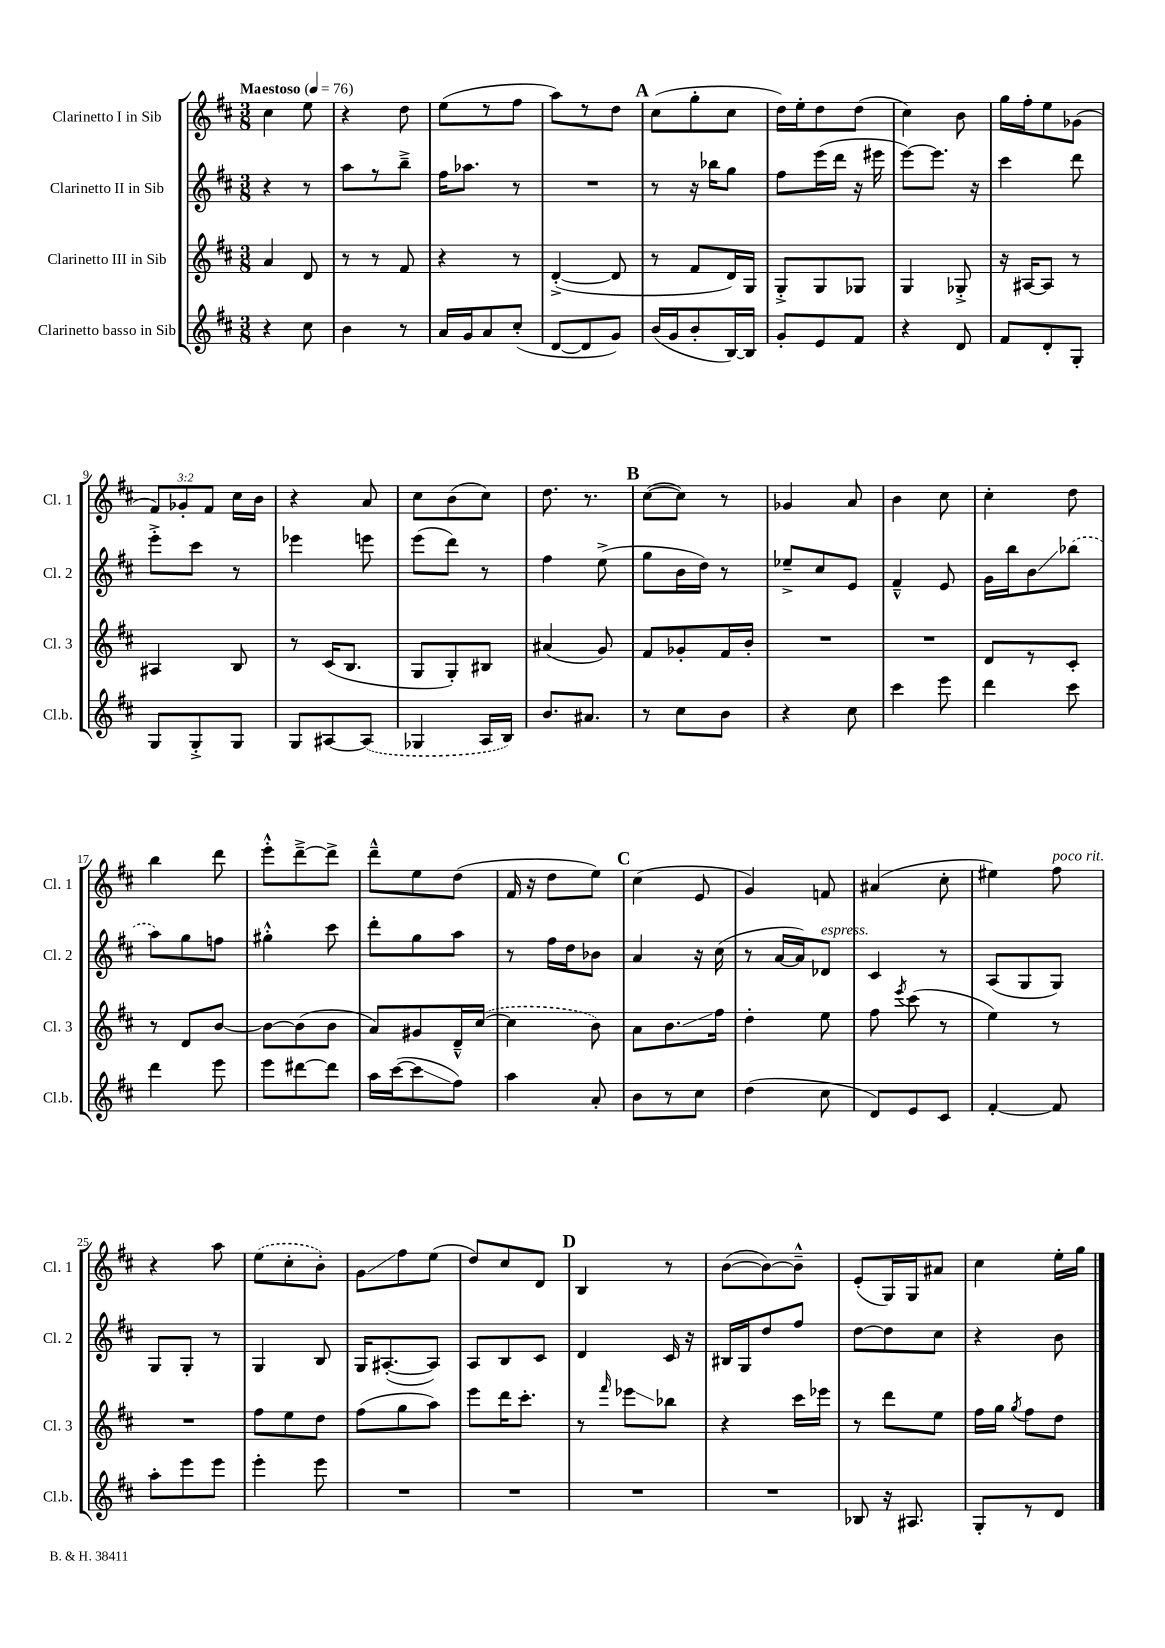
<<
\new StaffGroup <<
\new Staff = "s0" \with { instrumentName = "Clarinetto I in Sib" shortInstrumentName = "Cl. 1" } {
    \clef treble \key d \major \numericTimeSignature \time 3/8 \override Staff.TupletNumber.text = #tuplet-number::calc-fraction-text \tempo "Maestoso" 4 = 76
    \autoBeamOff cis''4 e''8 |
    r4 d''8 |
    e''8[( r8 fis''8] |
    a''8[) r8 d''8] |
    \mark \markup { \bold "A" } cis''8[( g''8-. cis''8] |
    d''16[) e''16-. d''8 d''8]( |
    cis''4) b'8 |
    g''16[ fis''16-. e''8 ges'8]( |
    \tuplet 3/2 { fis'8[) ges'8-. fis'8] } cis''16[ b'16] |
    r4 a'8 |
    cis''8[ b'8( cis''8]) |
    d''8. r8. |
    \mark \markup { \bold "B" } cis''8[~( cis''8]) r8 |
    ges'4 a'8 |
    b'4 cis''8 |
    cis''4-. d''8 |
    b''4 d'''8 |
    e'''8[-.-^ d'''8~---> d'''8]-> |
    d'''8[---^ e''8 d''8]( |
    fis'16 r16 d''8[ e''8]) |
    \mark \markup { \bold "C" } cis''4( e'8 |
    g'4) f'8 |
    ais'4( cis''8-. |
    eis''4) fis''8^\markup { \italic "poco rit." } |
    r4 a''8 |
    \once \slurDashed e''8[( cis''8-. b'8]-.) |
    g'8[\glissando fis''8 e''8]( |
    d''8[) cis''8 d'8] |
    \mark \markup { \bold "D" } b4 r8 |
    b'8[~( b'8~) b'8]---^ |
    e'8[-.( g16) g16 ais'8] |
    cis''4 e''16[-. g''16] \bar "|." |
}
\new Staff = "s1" \with { instrumentName = "Clarinetto II in Sib" shortInstrumentName = "Cl. 2" } {
    \clef treble \key d \major \numericTimeSignature \time 3/8
    \autoBeamOff r4 r8 |
    a''8[ r8 b''8]---> |
    fis''16[ aes''8.] r8 |
    R4. |
    \mark \markup { \bold "A" } r8 r16 bes''16[ g''8] |
    fis''8[ e'''16( d'''16] r16 eis'''16 |
    e'''8[~) e'''8.] r16 |
    cis'''4 d'''8 |
    e'''8[-.-> cis'''8] r8 |
    ees'''4 e'''8 |
    e'''8[( d'''8]) r8 |
    fis''4 e''8->( |
    \mark \markup { \bold "B" } g''8[ b'16 d''16]) r8 |
    ees''8[---> cis''8 e'8] |
    fis'4---^ e'8 |
    g'16[ b''16 b'8\glissando \once \slurDashed bes''8]( |
    a''8[) g''8 f''8] |
    gis''4-.-^ cis'''8 |
    d'''8[-. g''8 a''8] |
    r8 fis''16[ d''16 bes'8] |
    \mark \markup { \bold "C" } a'4 r16 cis''16( |
    r8 a'16[~ a'16) des'8]^\markup { \italic "espress." } |
    cis'4 r8 |
    a8[( g8 g8]) |
    g8[ g8]-. r8 |
    g4 b8 |
    g16[ ais8.~-.( ais8]) |
    a8[ b8 cis'8] |
    \mark \markup { \bold "D" } d'4 cis'16 r16 |
    bis16[ g16 d''8 fis''8] |
    d''8[~ d''8 cis''8] |
    r4 b'8 \bar "|." |
}
\new Staff = "s2" \with { instrumentName = "Clarinetto III in Sib" shortInstrumentName = "Cl. 3" } {
    \clef treble \key d \major \numericTimeSignature \time 3/8
    \autoBeamOff a'4 d'8 |
    r8 r8 fis'8 |
    r4 r8 |
    d'4~-.->( d'8 |
    \mark \markup { \bold "A" } r8 fis'8[ d'16) g16] |
    g8[-.-> g8 ges8] |
    g4 ges8-.-> |
    r16 ais16[~ ais8] r8 |
    ais4 b8 |
    r8 cis'16[( b8.] |
    g8[ g8-.) bis8] |
    ais'4( g'8) |
    \mark \markup { \bold "B" } fis'8[ ges'8-. fis'16 b'16]-. |
    R4. |
    R4. |
    d'8[ r8 cis'8]-. |
    r8 d'8[ b'8]~ |
    b'8[~ b'8( b'8] |
    a'8[) gis'8 d'16---^ \once \slurDashed cis''16]~( |
    cis''4 b'8) |
    \mark \markup { \bold "C" } a'8[ b'8.\glissando fis''16] |
    d''4-. e''8 |
    fis''8 \acciaccatura { e'''8 } cis'''8( r8 |
    e''4) r8 |
    R4. |
    fis''8[ e''8 d''8] |
    fis''8[( g''8 a''8]) |
    e'''8[ d'''16 cis'''8.]-. |
    \mark \markup { \bold "D" } r8 \grace { fis'''16 } ees'''8[\glissando bes''8] |
    r4 cis'''16[ ees'''16] |
    r8 d'''8[ e''8] |
    fis''16[ g''16] \acciaccatura { g''8 } fis''8[ d''8] \bar "|." |
}
\new Staff = "s3" \with { instrumentName = "Clarinetto basso in Sib" shortInstrumentName = "Cl.b." } {
    \clef treble \key d \major \numericTimeSignature \time 3/8
    \autoBeamOff r4 cis''8 |
    b'4 r8 |
    a'16[ g'16 a'8 cis''8]-.( |
    d'8[~ d'8 g'8]) |
    \mark \markup { \bold "A" } b'16[( g'16 b'8-. b16~) b16] |
    g'8[-. e'8 fis'8] |
    r4 d'8 |
    fis'8[ d'8-. g8]-. |
    g8[ g8-.-> g8] |
    g8[ ais8~ \once \slurDashed ais8]( |
    ges4 a16[ b16]) |
    b'8.[ ais'8.] |
    \mark \markup { \bold "B" } r8 cis''8[ b'8] |
    r4 cis''8 |
    cis'''4 e'''8 |
    d'''4 cis'''8 |
    d'''4 e'''8 |
    e'''8[ dis'''8~ dis'''8] |
    a''16[ cis'''16~( cis'''8\glissando fis''8]) |
    a''4 a'8-. |
    \mark \markup { \bold "C" } b'8[ r8 cis''8] |
    d''4( cis''8 |
    d'8[) e'8 cis'8] |
    fis'4~-. fis'8 |
    a''8[-. e'''8 e'''8] |
    e'''4-. e'''8 |
    R4. |
    R4. |
    \mark \markup { \bold "D" } R4. |
    R4. |
    bes8 r16 ais8. |
    g8[-. r8 d'8] \bar "|." |
}
>>
>>
